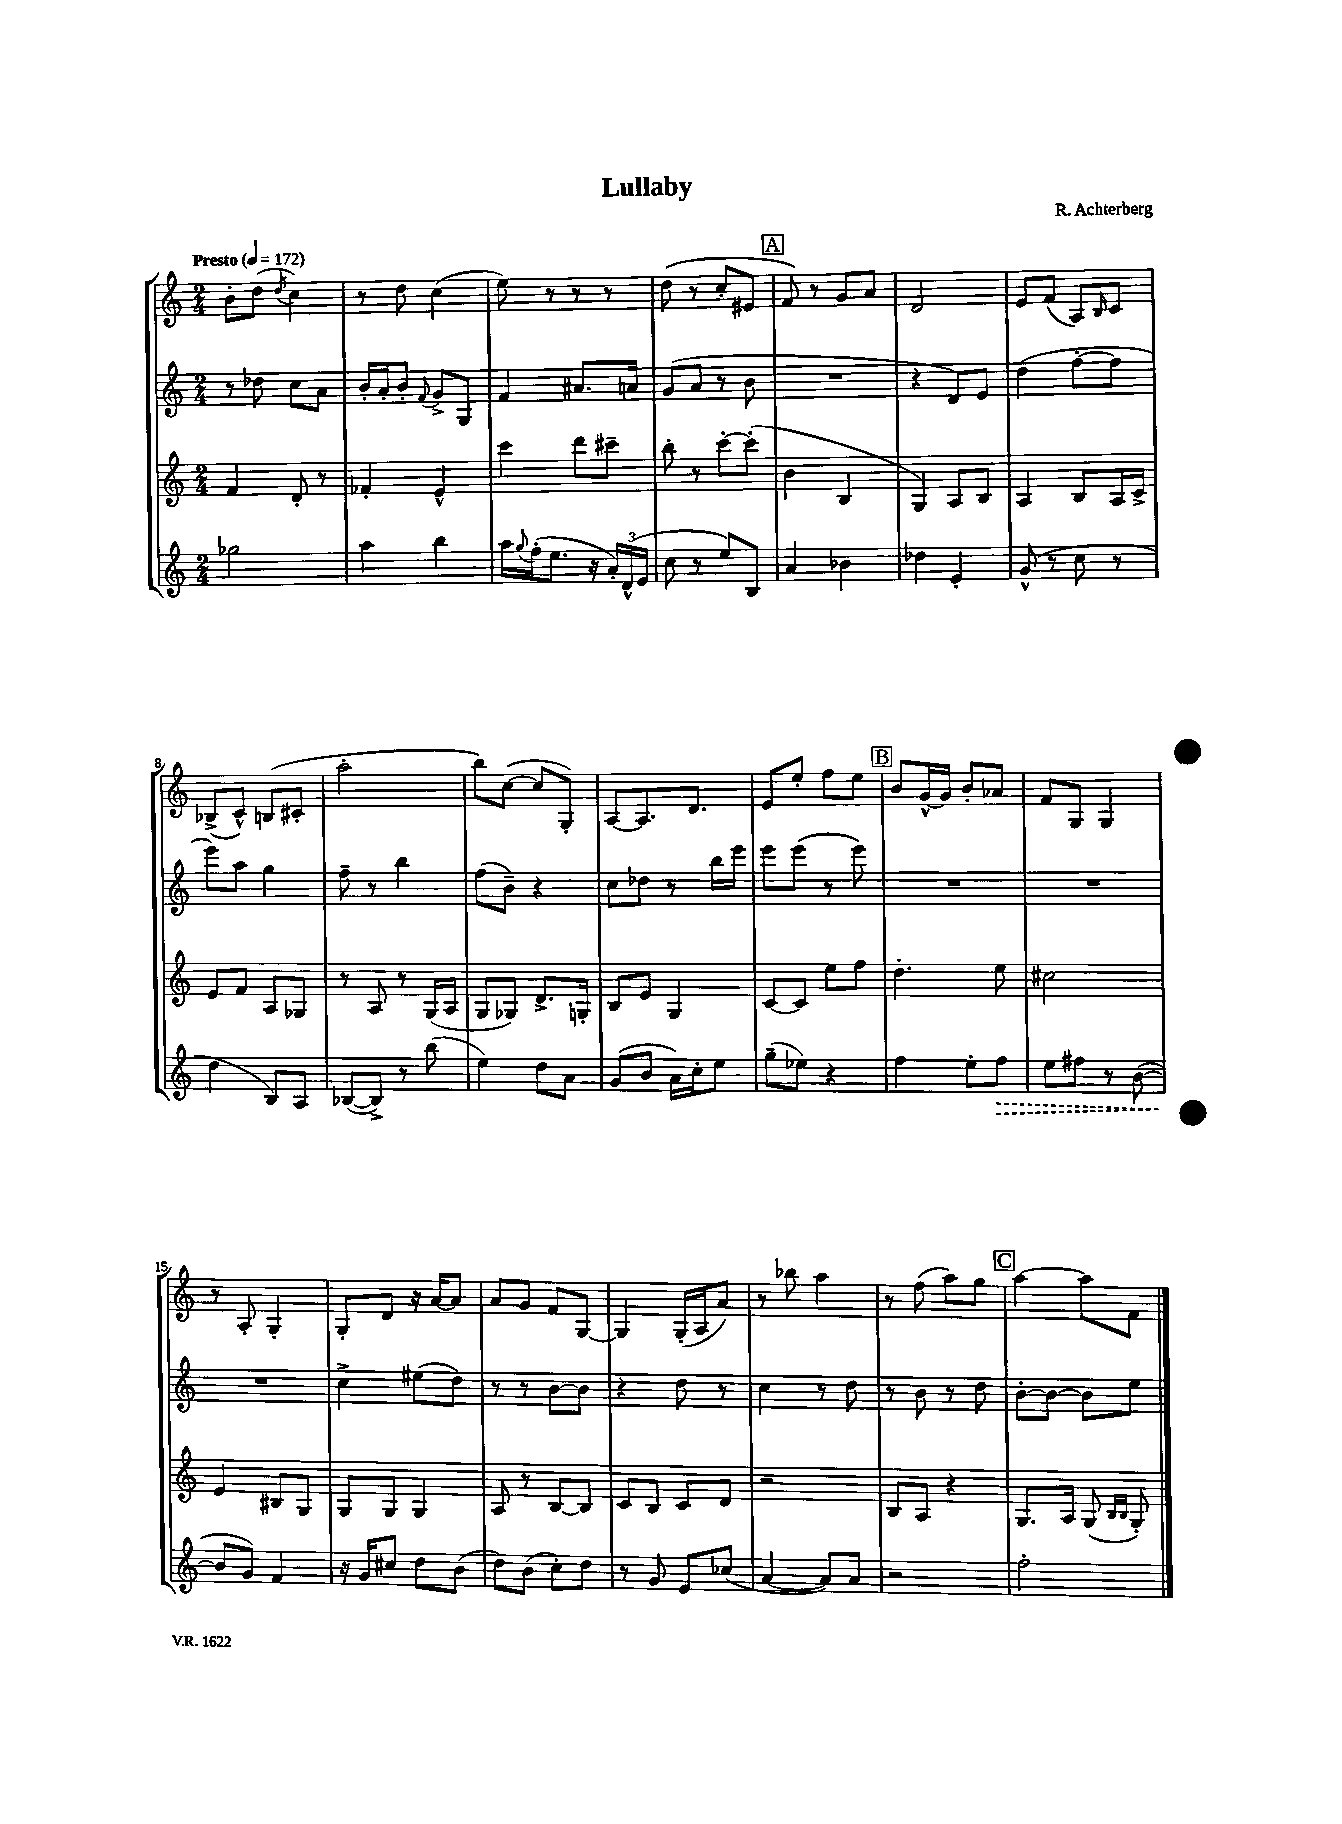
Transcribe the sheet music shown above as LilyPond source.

\header { title = "Lullaby" composer = "R. Achterberg" }
<<
\new StaffGroup <<
\new Staff = "s0" {
    \clef treble \key c \major \numericTimeSignature \time 2/4 \tempo "Presto" 4 = 172
    b'8-. d''8( \acciaccatura { d''8 } c''4) |
    r8 d''8 c''4( |
    e''8) r8 r8 r8 |
    d''8( r8 c''8-. eis'8 |
    \mark \markup { \box "A" } f'8) r8 g'8 a'8 |
    d'2 |
    e'8 f'8( a8) \grace { b16 } c'8 |
    bes8->( c'8-^) b8( cis'8-. |
    a''2-. |
    b''8) c''8~( c''8 g8-.) |
    a8~ a8. d'8. |
    e'8 e''8-. f''8 e''8 |
    \mark \markup { \box "B" } b'8 g'16~-^ g'16 b'8-. aes'8 |
    f'8 g8 g4 |
    r8 a8-. g4-. |
    g8-. d'8 r16 a'16~ a'8 |
    a'8 g'8 f'8 g8~ |
    g4 g16-.( a16 a'8) |
    r8 bes''8 a''4 |
    r8 f''8( a''8) g''8 |
    \mark \markup { \box "C" } a''4~ a''8 f'8 \bar "|." |
}
\new Staff = "s1" {
    \clef treble \key c \major \numericTimeSignature \time 2/4
    r8 des''8 c''8 a'8 |
    b'16-. a'16-. b'8-. \appoggiatura { f'8 } g'8-> g8 |
    f'4 ais'8. a'16 |
    g'8( a'8 r8 b'8 |
    \mark \markup { \box "A" } R2 |
    r4 d'8) e'8 |
    d''4( f''8~-. f''8 |
    e'''8) a''8 g''4 |
    f''8-- r8 b''4 |
    f''8( b'8--) r4 |
    c''8 des''8 r8 b''16 e'''16 |
    e'''8 e'''8( r8 e'''8) |
    \mark \markup { \box "B" } R2 |
    R2 |
    R2 |
    c''4-> eis''8( d''8) |
    r8 r8 b'8~ b'8 |
    r4 d''8 r8 |
    c''4 r8 d''8 |
    r8 b'8 r8 d''8 |
    \mark \markup { \box "C" } b'8~-. b'8~ b'8 e''8 \bar "|." |
}
\new Staff = "s2" {
    \clef treble \key c \major \numericTimeSignature \time 2/4
    f'4 d'8-. r8 |
    fes'4-. e'4-^ |
    c'''4 d'''8 cis'''8-- |
    b''8-. r8 c'''8~-. c'''8-.( |
    \mark \markup { \box "A" } b'4 b4 |
    g4) a8 b8 |
    a4 b8 a16 c'16-> |
    e'8 f'8 a8 ges8 |
    r8 a8 r8 g16( a16 |
    g8 ges8) d'8.-> g16-. |
    b8 e'8 g4 |
    c'8~ c'8 e''8 f''8 |
    \mark \markup { \box "B" } d''4.-. e''8 |
    cis''2 |
    e'4 bis8 g8 |
    g8 g8 g4 |
    a8 r8 b8~ b8 |
    c'8 b8 c'8 d'8 |
    r2 |
    b8 a8 r4 |
    \mark \markup { \box "C" } g8. a16 g8( \grace { b16 b16 } g8-.) \bar "|." |
}
\new Staff = "s3" {
    \clef treble \key c \major \numericTimeSignature \time 2/4
    ges''2 |
    a''4 b''4 |
    a''16 \appoggiatura { g''8 } f''16-.( e''8. r16 \tuplet 3/2 { a'16-.) d'16-^( e'16 } |
    c''8 r8 e''8) b8 |
    \mark \markup { \box "A" } a'4 bes'4 |
    des''4 e'4-. |
    g'8-^( r8 c''8 r8 |
    d''4 b8) a8 |
    bes8~( bes8->) r8 b''8( |
    e''4) d''8 a'8 |
    g'8( b'8 a'16) c''16-. e''8 |
    g''8--( ees''8) r4 |
    \mark \markup { \box "B" } f''4 e''8-. \once \override Hairpin.style = #'dashed-line f''8\> |
    e''8 fis''8 r8 b'8~( |
    b'8\! g'8) f'4 |
    r16 g'16 cis''8 d''8 b'8( |
    d''8) b'8( c''8-.) d''8 |
    r8 g'8 e'8 ces''8( |
    a'4~ a'8) a'8 |
    r2 |
    \mark \markup { \box "C" } f''2-. \bar "|." |
}
>>
>>
